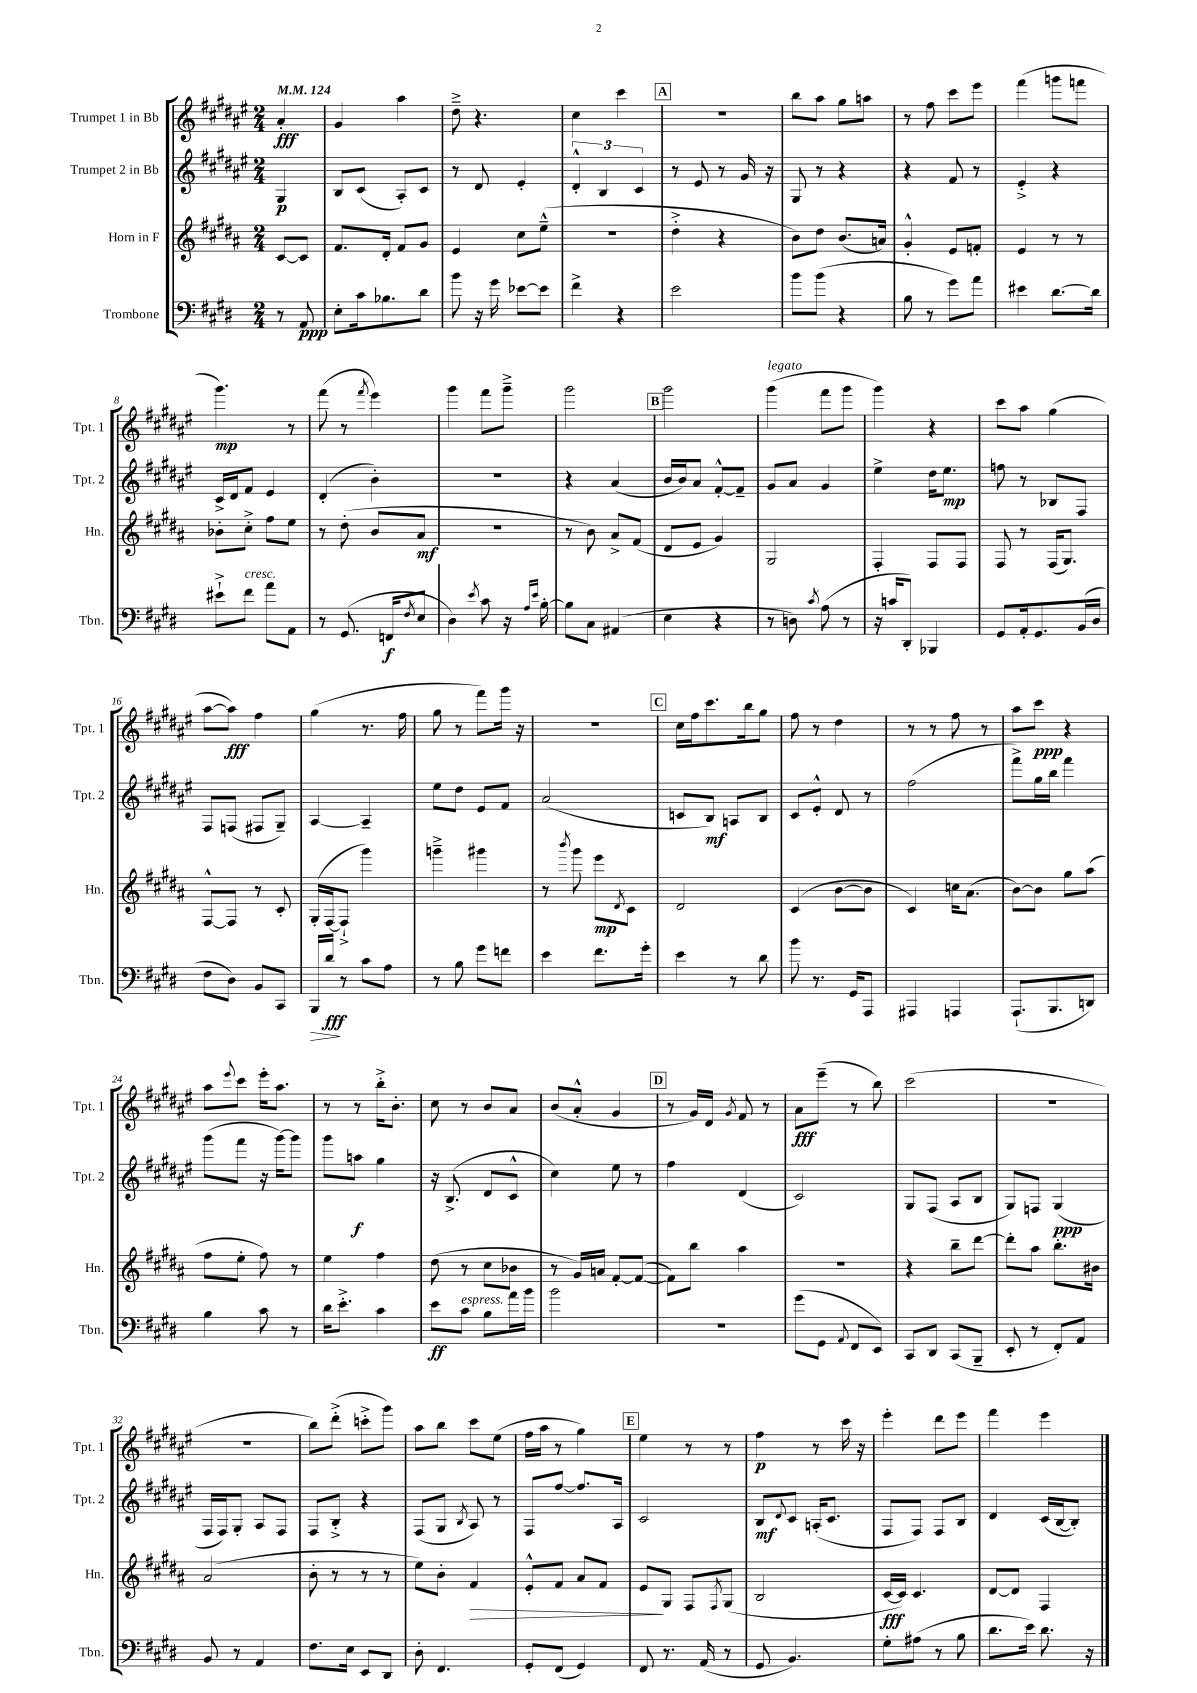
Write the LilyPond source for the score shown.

<<
\new StaffGroup <<
\new Staff = "s0" \with { instrumentName = "Trumpet 1 in Bb" shortInstrumentName = "Tpt. 1" } {
    \clef treble \key fis \major \numericTimeSignature \time 2/4 \partial 4 \tempo 4 = 124
    ais'4-.\fff |
    gis'4 ais''4 |
    dis''8---> r4. |
    cis''4 cis'''4 |
    \mark \markup { \box "A" } r2 |
    b''8 ais''8 gis''8 a''8 |
    r8 fis''8 cis'''8 eis'''8 |
    fis'''4( g'''8 f'''8 |
    gis'''4.\mp) r8 |
    fis'''8( r8 \acciaccatura { fis'''8 } eis'''4) |
    gis'''4 fis'''8 gis'''8---> |
    gis'''2 |
    \mark \markup { \box "B" } gis'''2 |
    gis'''4^\markup { \italic "legato" }( fis'''8 gis'''8 |
    gis'''4) r4 |
    cis'''8 ais''8 gis''4( |
    ais''8~ ais''8\fff) fis''4 |
    gis''4( r8. fis''16 |
    gis''8 r8 fis'''8) gis'''16 r16 |
    r2 |
    \mark \markup { \box "C" } cis''16 fis''16 cis'''8. b''16 gis''8 |
    fis''8 r8 dis''4 |
    r8 r8 fis''8 r8 |
    ais''8 cis'''8\ppp r4 |
    ais''8 \appoggiatura { eis'''8 } cis'''8 eis'''16-. ais''8. |
    r8 r8 b''16-.-> b'8.-. |
    cis''8 r8 b'8 ais'8 |
    b'8( ais'8-.-^ gis'4 |
    \mark \markup { \box "D" } r8 gis'16) dis'16 \acciaccatura { gis'8 } fis'8 r8 |
    ais'8\fff eis'''8--( r8 b''8) |
    cis'''2( |
    r2 |
    R2 |
    b''8) dis'''8-.->( c'''8-.-> gis'''8) |
    ais''8 b''8 cis'''8 eis''8( |
    fis''16 ais''16 r8 gis''4) |
    \mark \markup { \box "E" } eis''4 r8 r8 |
    fis''4\p r8 cis'''16 r16 |
    eis'''4-. dis'''8 eis'''8 |
    fis'''4 eis'''4 \bar "|." |
}
\new Staff = "s1" \with { instrumentName = "Trumpet 2 in Bb" shortInstrumentName = "Tpt. 2" } {
    \clef treble \key fis \major \numericTimeSignature \time 2/4 \partial 4
    gis4\p |
    b8 cis'8( ais8-.) cis'8 |
    r8 dis'8 eis'4-. |
    \tuplet 3/2 { dis'4-.-^ b4 cis'4 } |
    \mark \markup { \box "A" } r8 eis'8 r8 gis'16 r16 |
    gis8 r8 r4 |
    r4 fis'8 r8 |
    eis'4-.-> r4 |
    cis'16-> dis'16 fis'8 eis'4 |
    dis'4-.( b'4-.) |
    r2 |
    r4 ais'4( |
    \mark \markup { \box "B" } b'16 b'16) ais'8 fis'8~-.-^ fis'8-- |
    gis'8 ais'8 gis'4 |
    eis''4-> dis''16 eis''8.\mp |
    f''8 r8 bes8 fis8 |
    fis8 f8( fis8 gis8--) |
    ais4~ ais4-- |
    eis''8 dis''8 eis'8 fis'8 |
    ais'2( |
    \mark \markup { \box "C" } c'8 b8\mf) a8 b8 |
    cis'8 eis'8-.-^ dis'8 r8 |
    fis''2( |
    fis'''8->) gis''16 b''16 fis'''4 |
    gis'''8( fis'''8 r16 gis'''16~) gis'''8 |
    gis'''8 a''8\f gis''4 |
    r16 b8.->( dis'8 cis'8-^ |
    cis''4) eis''8 r8 |
    \mark \markup { \box "D" } fis''4 dis'4( |
    cis'2) |
    gis8 fis8( ais8 b8 |
    gis8) f8 gis4\ppp( |
    fis16 fis16) gis8-. ais8 fis8 |
    fis8 b8-.-> r4 |
    fis8( gis8 \acciaccatura { b8 } ais8) r8 |
    fis8 fis''8~ fis''8. ais16 |
    \mark \markup { \box "E" } cis'2 |
    b8\mf \appoggiatura { dis'8 } cis'8 a16-.( cis'8. |
    fis8 fis8) fis8 b8 |
    dis'4 cis'16( b16~ b8-.) \bar "|." |
}
\new Staff = "s2" \with { instrumentName = "Horn in F" shortInstrumentName = "Hn." } {
    \clef treble \key b \major \numericTimeSignature \time 2/4 \partial 4
    cis'8~ cis'8 |
    fis'8. dis'16-. fis'8 gis'8 |
    e'4 cis''8 e''8---^( |
    r2 |
    \mark \markup { \box "A" } dis''4-.-> r4 |
    b'8) dis''8 b'8.( a'16) |
    gis'4-.-^ e'8 f'8-. |
    e'4 r8 r8 |
    bes'8-. cis''8-.-> fis''8 e''8 |
    r8 dis''8-.( b'8 ais'8\mf |
    r2 |
    r8 b'8) ais'8-> fis'8( |
    \mark \markup { \box "B" } dis'8 e'8 gis'4) |
    gis2 |
    fis4-. fis8 fis8 |
    fis8 r8 fis16( gis8.) |
    fis8~-^ fis8 r8 cis'8-. |
    gis16-.( fis16~ fis8-!-> gis'''4) |
    g'''4---> gis'''4 |
    r8 \acciaccatura { b'''8 } gis'''8 e'''8\mp \acciaccatura { dis'8 } cis'8 |
    \mark \markup { \box "C" } dis'2 |
    cis'4( b'8~ b'8 |
    cis'4) c''16 ais'8.( |
    b'8~) b'8 gis''8 ais''8( |
    fis''8 e''8-. fis''8) r8 |
    e''4 fis''4 |
    dis''8( r8 cis''8 bes'8 |
    r8 gis'16) a'16 fis'8~-. fis'8~( |
    \mark \markup { \box "D" } fis'8) b''8 ais''4 |
    r2 |
    r4 b''8-- dis'''8~ |
    dis'''8-. ais''8 b''8.-. bis'16 |
    ais'2( |
    b'8-. r8 r8 r8 |
    e''8) b'8-. fis'4\> |
    e'8-.-^ fis'8 ais'8 fis'8 |
    \mark \markup { \box "E" } e'8\! gis8 fis8 \acciaccatura { fis8 } gis8( |
    b2 |
    cis'16~\fff cis'16) cis'4. |
    dis'8~ dis'8 fis4 \bar "|." |
}
\new Staff = "s3" \with { instrumentName = "Trombone" shortInstrumentName = "Tbn." } {
    \clef bass \key e \major \numericTimeSignature \time 2/4 \partial 4
    r8 a,8\ppp |
    e8-. cis'16 bes8. dis'8 |
    b'8 r16 gis'16 ees'8~ ees'8 |
    fis'4-> r4 |
    \mark \markup { \box "A" } e'2 |
    b'8 b'8( r4 |
    b8 r8 gis'8) a'8 |
    eis'4 dis'8.~ dis'16 |
    eis'8-!-> fis'8^\markup { \italic "cresc." } a'8 a,8 |
    r8 gis,8.( f,16\f \acciaccatura { fis8 } e8 |
    dis4) \acciaccatura { e'8 } cis'8 r16 \grace { a16 e'16 } b16~-. |
    b8 cis8 ais,4( |
    \mark \markup { \box "B" } e4 r4 |
    r8 d8) \acciaccatura { cis'8 } a8( r8 |
    r16 c'16 dis,8-.) bes,,4 |
    gis,8 a,16-. gis,8. b,16( dis16 |
    fis8 dis8) b,8 cis,8 |
    b,,16\> dis'16\fff\! r8 cis'8 a8 |
    r8 b8 gis'8 f'8 |
    e'4 fis'8. gis'16-. |
    \mark \markup { \box "C" } e'4 r8 dis'8 |
    b'8 r8. gis,16 a,,8 |
    ais,,4 a,,4 |
    a,,8.-!( b,,8. d,8) |
    b4 cis'8 r8 |
    dis'16 e'8.-.-> cis'4 |
    e'8\ff cis'8^\markup { \italic "espress." } b8 a'16 b'16 |
    b'2 |
    \mark \markup { \box "D" } r2 |
    gis'8( gis,8 \appoggiatura { a,8 } fis,8 e,8) |
    cis,8 dis,8 cis,8( b,,8-- |
    e,8-. r8 fis,8-.) a,8 |
    b,8 r8 a,4 |
    fis8. e16 e,8 dis,8 |
    dis8-. fis,4. |
    gis,8-. fis,8( gis,4) |
    \mark \markup { \box "E" } fis,8 r8. a,16( r8 |
    gis,8 b,4.) |
    gis8-. ais8( r8 b8 |
    dis'8. e'16) dis'8. r16 \bar "|." |
}
>>
>>
